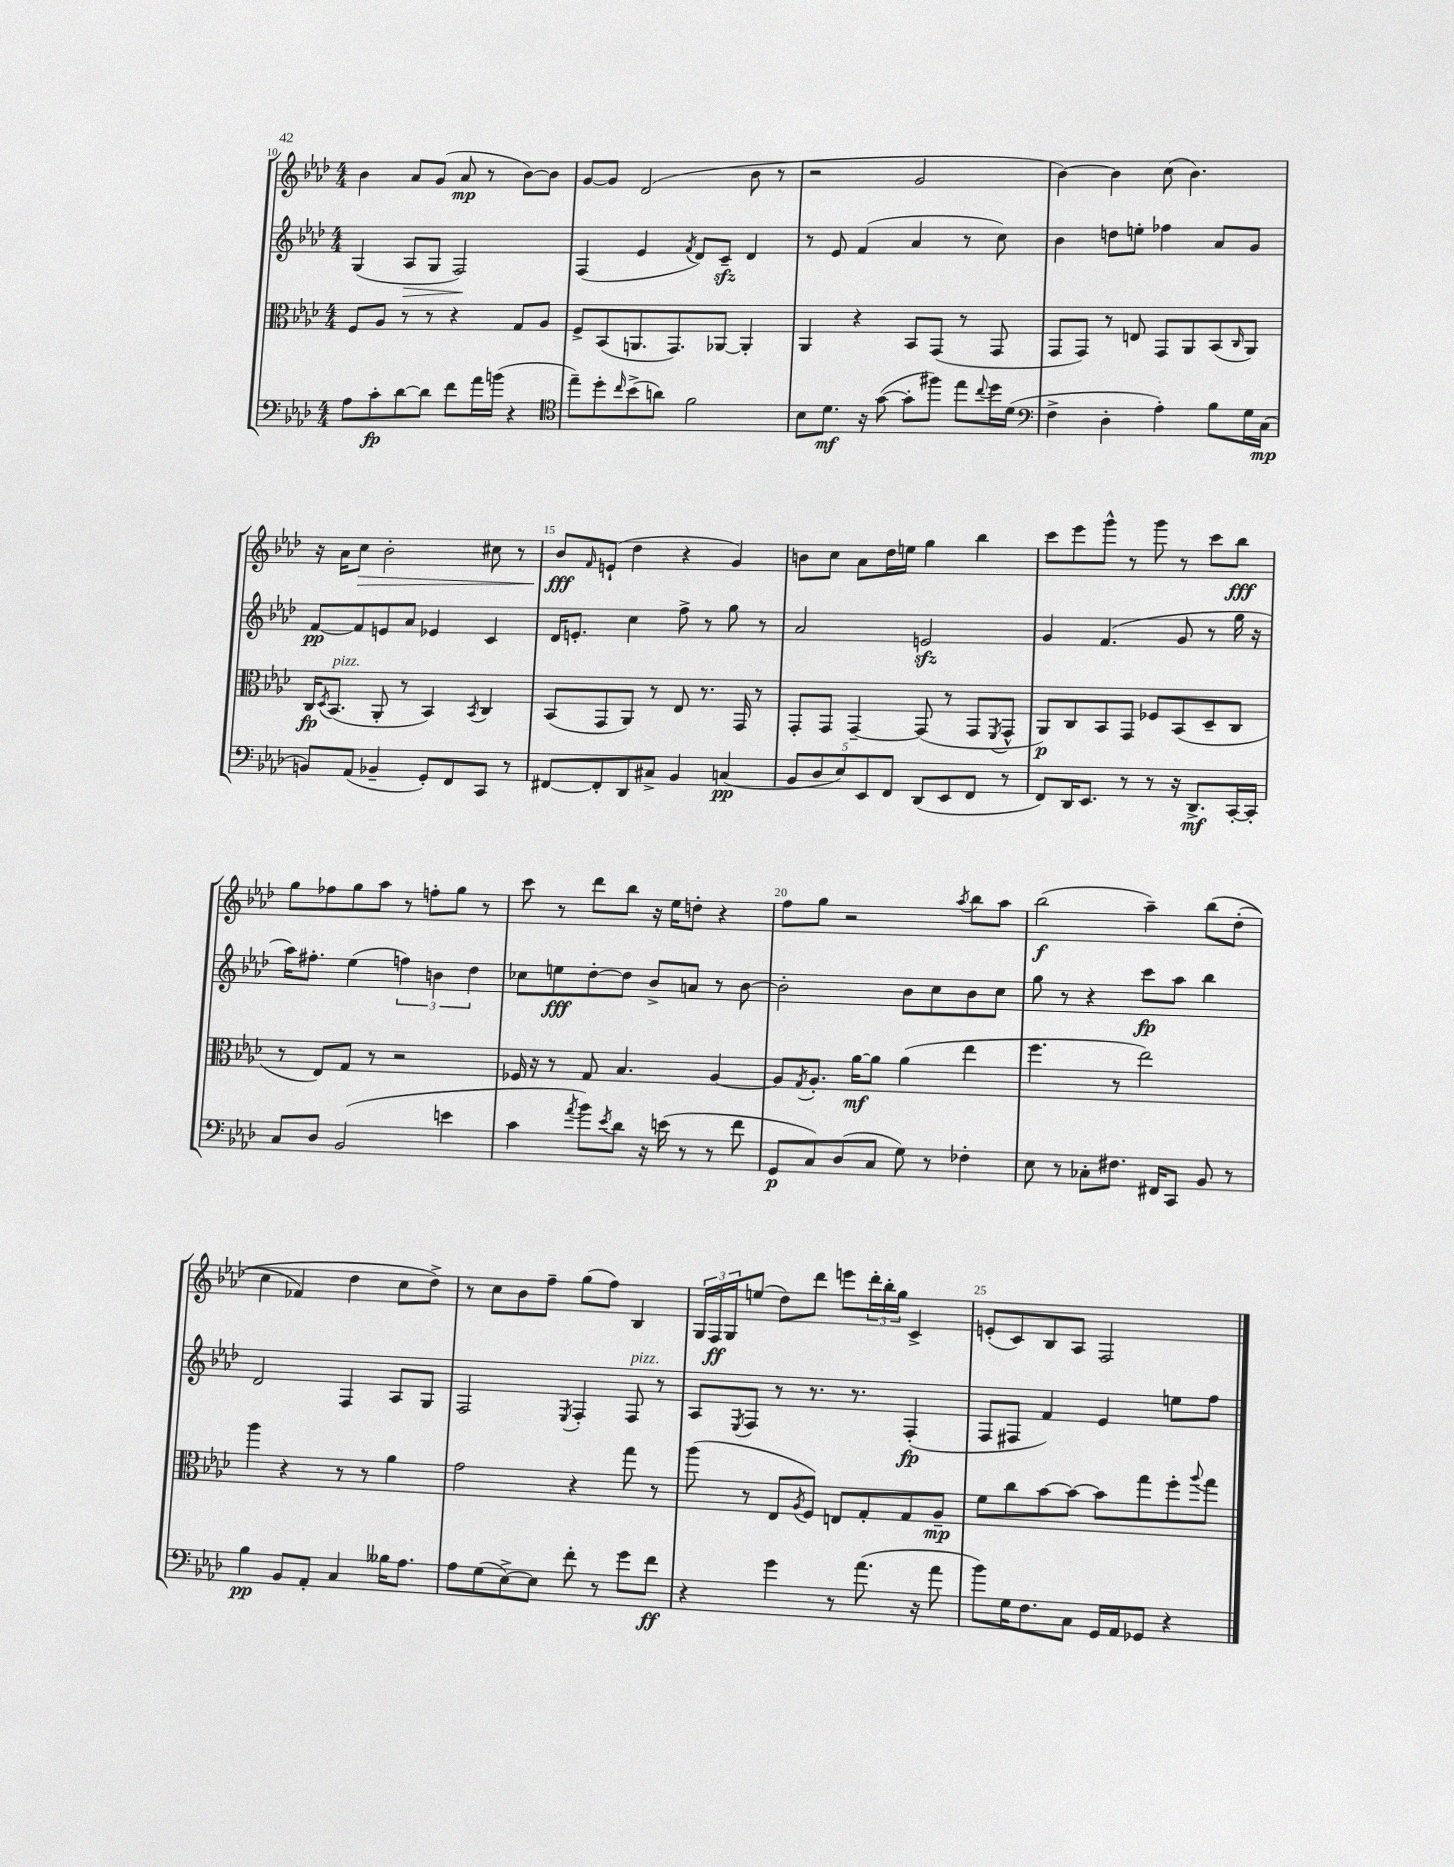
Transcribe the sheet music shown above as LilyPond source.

<<
\new StaffGroup <<
\new Staff = "s0" {
    \clef treble \key aes \major \numericTimeSignature \time 4/4
    bes'4 aes'8 g'8( aes'8\mp r8 bes'8~) bes'8 |
    g'8~ g'8 des'2( bes'8 r8 |
    r2 g'2 |
    bes'4~) bes'4 c''8( bes'4.) |
    r16 aes'16 c''8\> bes'2-. cis''8 r8 |
    bes'8\fff\! \grace { f'16 } e'8-!( des''4 r4 g'4) |
    b'8 c''8 aes'8 des''16 e''16 g''4 bes''4 |
    c'''8 ees'''8 g'''8-^ r8 g'''8 r8 c'''8 bes''8\fff |
    g''8 fes''8 g''8 aes''8 r8 f''8-. g''8 r8 |
    c'''8 r8 des'''8 bes''8 r16 ees''16 d''8-. r4 |
    f''8 g''8 r2 \acciaccatura { aes''8 } bes''8 aes''8 |
    bes''2\f( aes''4--) bes''8\( des''8-.( |
    c''4 fes'4) des''4 c''8 des''8->\) |
    r8 c''8 bes'8 f''8-- g''8( f''8) bes4 |
    \tuplet 3/2 { g16 f16\ff g16 } e''8( des''8) des'''8 e'''8 \tuplet 3/2 { des'''16-. bes''16-. g''16 } c'4-> |
    e'8-.( c'8) bes8 aes8 f2 \bar "|." |
}
\new Staff = "s1" {
    \clef treble \key aes \major \numericTimeSignature \time 4/4
    g4( aes8\> g8 f2\!) |
    f4( ees'4 \acciaccatura { f'8 } des'8) c'8--\sfz des'4 |
    r8 ees'8 f'4( aes'4 r8 c''8) |
    bes'4 d''8 e''8-. fes''4 aes'8 g'8 |
    f'8~\pp f'8 e'8 aes'8 ees'4 c'4 |
    des'16 e'8.-. c''4 f''8-> r8 g''8 r8 |
    aes'2 e'2\sfz |
    g'4 f'4.( g'8 r8 g''16 r16 |
    aes''16) fis''8.-. ees''4( \tuplet 3/2 { f''4) b'4 des''4 } |
    ces''8 e''8\fff des''8~-. des''8 bes'8-> a'8 r8 bes'8~ |
    bes'2-. bes'8 c''8 bes'8 c''8 |
    g''8 r8 r4 c'''8\fp aes''8 bes''4 |
    des'2 f4 aes8 g8 |
    f2 \acciaccatura { ees8 } f4-. f8^\markup { \italic "pizz." } r8 |
    aes8 \acciaccatura { ees8 } f8 r8 r8. r8. f4-.\fp( |
    f8 fis8 f'4) ees'4 e''8 f''8 \bar "|." |
}
\new Staff = "s2" {
    \clef alto \key aes \major \numericTimeSignature \time 4/4
    f8 aes8 r8 r8 r4 g8 aes8 |
    f8-> bes,8( a,8. g,8.) aes,8~ aes,4-. |
    aes,4 r4 bes,8 g,8( r8 g,8 |
    g,8 g,8) r8 e8 g,8 aes,8 bes,8( \grace { c16 } aes,8) |
    c16\fp \acciaccatura { des8 } bes,8.^\markup { \italic "pizz." }( aes,8-. r8 bes,4) \acciaccatura { bes,8 } c4 |
    bes,8( g,8 aes,8) r8 ees8 r8. g,16 r8 |
    g,8-. g,8 g,4~-- g,8( r8 g,8 \acciaccatura { f,8 } g,8-^ |
    aes,8\p) c8 bes,8 g,8 fes8 bes,8( des8-- c8 |
    r8 ees8) g8 r8 r2 |
    fes16 r16 r8 g8 bes4. aes4~ |
    aes8 \acciaccatura { g8 } aes8.-. aes'16~\mf aes'8 aes'4( ees''4 |
    f''4. r8 ees''2) |
    aes''4 r4 r8 r8 aes'4 |
    g'2 r4 g''8 r8 |
    aes''8( r8 ees8 \acciaccatura { aes8 } f8) e8 g8-. g8 aes8--\mp |
    f'8 c''8 bes'8~ bes'8~ bes'8 g''8 f''8-. \appoggiatura { aes''8 } g''8 \bar "|." |
}
\new Staff = "s3" {
    \clef bass \key aes \major \numericTimeSignature \time 4/4
    aes8 c'8-.\fp des'8~ des'8 f'8 aes'16 b'16( r4 |
    \clef tenor ees''8--) des''8-. \grace { c''16 } bes'8->( a'8) f'2 |
    bes8 des'8.\mf r16 g'8~( g'8-. fis''8) ees''8 \appoggiatura { c''8 } des''16 des'16( |
    \clef bass f4-> des4-. aes4-.) bes8 g16 c16\mp( |
    b,8) aes,8( bes,4-- g,8-.) f,8 c,8 r8 |
    fis,8~ fis,8-. des,8 cis8-> bes,4 c4\pp( |
    \tuplet 5/4 { bes,8 des8 ees8) ees,8 f,8 } des,8( ees,8 f,8 r8 |
    f,8) des,16 ees,8. r8 r8 r16 des,8.->\mf c,16~-. c,16-. |
    c8 des8 bes,2( e'4 |
    c'4 \acciaccatura { aes'8 } bes'8) \acciaccatura { ees'8 } des'8 r16 e'16( r8 r8 f'8 |
    g,8\p c8) des8( c8 g8) r8 fes4-. |
    ees8 r8 ces8-. fis8. fis,16 c,8 bes,8 r8 |
    bes4\pp bes,8 aes,8-. c4 beses16 aes8. |
    aes8 g8( ees8~->) ees8 f'8-. r8 g'8 f'8\ff |
    r4 g'4 r8 aes'8.( r16 aes'8 |
    bes'8) g16 f8. c8 g,16 aes,16 ges,8 r4 \bar "|." |
}
>>
>>
\layout { \context { \Score currentBarNumber = #10 \override BarNumber.break-visibility = ##(#f #t #t) barNumberVisibility = #(every-nth-bar-number-visible 5) } }
